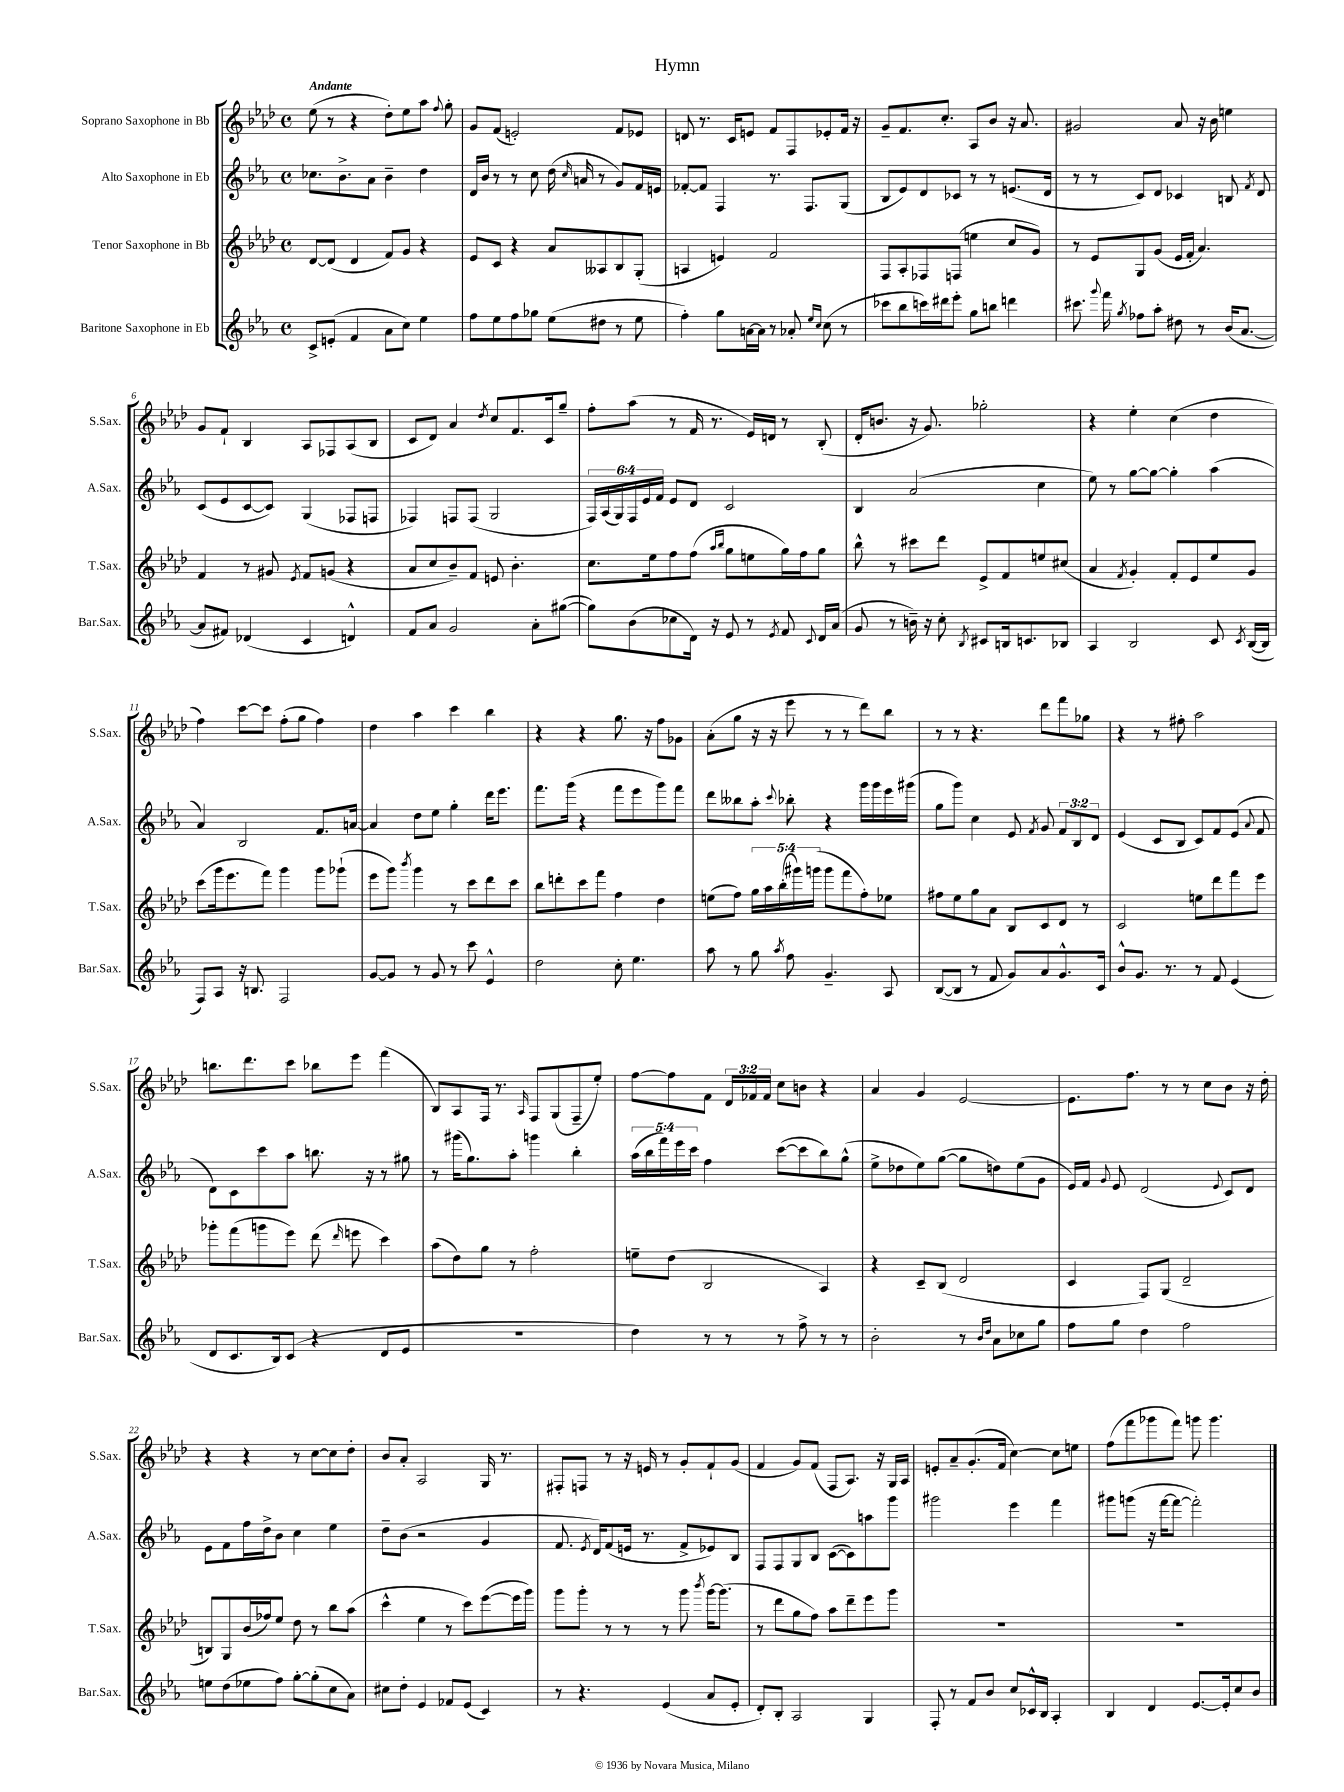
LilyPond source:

\header { title = "Hymn" }
<<
\new StaffGroup <<
\new Staff = "s0" \with { instrumentName = "Soprano Saxophone in Bb" shortInstrumentName = "S.Sax." } {
    \clef treble \key aes \major \defaultTimeSignature \time 4/4 \override Staff.TupletNumber.text = #tuplet-number::calc-fraction-text \tempo "Andante"
    \autoBeamOff ees''8( r8 r4 des''8[-.) ees''8 aes''8] \appoggiatura { f''8 } g''8-. |
    g'8[ f'8]( e'2-.) f'8[ ees'8] |
    d'8 r8. c'16[ e'8] f'8[ f8 ees'8-. f'16] r16 |
    g'8[-- f'8. c''8.]-. aes8[ bes'8] r16 aes'8. |
    gis'2 aes'8 r16 bes'16 e''4 |
    g'8[ f'8]-! bes4 aes8[ fes8 aes8( bes8] |
    c'8[ des'8]) aes'4 \acciaccatura { des''8 } c''8[ f'8. c'16 g''8]-- |
    f''8[-. aes''8]( r8 f'16 r8. ees'16[) d'16] r8 bes8-.( |
    des'16[-. b'8.] r16 g'8.) ges''2-. |
    r4 ees''4-. c''4( des''4 |
    f''4) c'''8[~ c'''8] f''8[-.( g''8] f''4) |
    des''4 aes''4 c'''4 bes''4 |
    r4 r4 g''8. r16 f''8[ ges'8] |
    aes'8[-.( g''8] r16 r16 ees'''8 r8 r8 des'''8[) bes''8] |
    r8 r8 r4. des'''8[ f'''8 ges''8] |
    r4 r8 fis''8-. aes''2 |
    b''8.[ des'''8. c'''8] bes''8[ ees'''8] f'''4( |
    bes8[) aes8 f16] r8. \grace { aes16 } f8[ g8( f8-- ees''8]-.) |
    f''8[~ f''8 f'8] \tuplet 3/2 { des'16[ fes'16 fes'16] } c''8[ b'8] r4 |
    aes'4 g'4 ees'2~ |
    ees'8.[ f''8.] r8 r8 c''8[ bes'8] r16 des''16-. |
    r4 r4 r8 c''8[~ c''8 des''8]-. |
    bes'8[ aes'8]-. aes2 g16 r8. |
    fis8[-. f8] r8 r16 e'16 r8 g'8[-. f'8-! g'8]( |
    f'4 g'8[) f'8]( f8[ aes8.]) r16 g16[ aes16] |
    e'8[-. aes'8-- g'8.-.( f'16] c''4~) c''8[ e''8] |
    f''8[( f'''8 ges'''8 f'''8]) g'''8 g'''4. \bar "|." |
}
\new Staff = "s1" \with { instrumentName = "Alto Saxophone in Eb" shortInstrumentName = "A.Sax." } {
    \clef treble \key ees \major \defaultTimeSignature \time 4/4 \override Staff.TupletNumber.text = #tuplet-number::calc-fraction-text
    \autoBeamOff ces''8.[ bes'8.-> aes'8] bes'4-- d''4 |
    d'16[ bes'16] r8 r8 c''8 d''16( \grace { c''16 } a'16 r8 g'8[) f'16 e'16] |
    fes'8[~-. fes'8] f4 r8. f8.[ g8]( |
    bes8[ ees'8) d'8 ces'8] r8 r8 e'8.[( d'16] |
    r8 r8 c'8[) d'8] ces'4 b8 \acciaccatura { f'8 } d'8 |
    c'8[( ees'8 c'8~ c'8]) g4( fes8[ f8] |
    fes4) f8[ f8]( g2 |
    \tuplet 6/4 { f16[) aes16( g16) f16 ees'16 f'16] } ees'8[ d'8] c'2 |
    bes4 aes'2( c''4 |
    ees''8) r8 g''8[~ g''8]~ g''4-. aes''4( |
    aes'4) bes2 f'8.[ a'16]~ |
    a'4 d''8[ ees''8] g''4-. d'''16[ ees'''8.] |
    f'''8.[ g'''16]( r4 f'''8[ ees'''8 g'''8) f'''8] |
    d'''8[ beses''8 aes''8]-. \appoggiatura { c'''8 } bes''8-. r4 g'''16[ g'''16 ees'''16 gis'''16]( |
    g''8[ g'''8]) c''4 ees'8 \acciaccatura { f'8 } g'8 \tuplet 3/2 { f'8[ bes8 d'8] } |
    ees'4( c'8[ bes8] c'8[) f'8 ees'8]( \appoggiatura { aes'8 } f'8 |
    d'8[) c'8 c'''8 aes''8] b''8. r16 r8 gis''8 |
    r8 gis'''16[( g''8.) aes''8]-. g'''4 bes''4-. |
    \tuplet 5/4 { aes''16[( bes''16 f'''16) ees'''16 c'''16] } f''4 c'''8[~( c'''8 bes''8) g''8]-^( |
    ees''8[-> des''8 ees''8) g''8]~( g''8[ d''8) ees''8( g'8] |
    ees'16[) f'16] \appoggiatura { g'8 } ees'8 d'2( \appoggiatura { ees'8 } c'8[) d'8] |
    ees'8[ f'8 f''16 d''16-> bes'8] c''4 ees''4 |
    d''8[-- bes'8]( r2 g'4 |
    f'8. \acciaccatura { ees'8 } d'16[) f'8( e'16] r8. f'8[-> ees'8) bes8] |
    f8[ f8 g8 bes8] c'8[~( c'8) a''8 g'''8] |
    gis'''2 ees'''4 f'''4 |
    gis'''8[ g'''8]( r16 f'''16[~ f'''8]~ f'''2-.) \bar "|." |
}
\new Staff = "s2" \with { instrumentName = "Tenor Saxophone in Bb" shortInstrumentName = "T.Sax." } {
    \clef treble \key aes \major \defaultTimeSignature \time 4/4 \override Staff.TupletNumber.text = #tuplet-number::calc-fraction-text
    \autoBeamOff des'8[~ des'8]( des'4 f'8[) g'8] r4 |
    ees'8[ c'8] r4 aes'8[ aeses8 bes8 g8]-.( |
    a4 e'4) f'2 |
    f8[ aes8-. fes8 f8]( e''4 c''8[ g'8]) |
    r8 ees'8[ g8 g'8]( ees'16[ f'16]-. aes'4.) |
    f'4 r8 gis'8 \acciaccatura { ees'8 } f'8[ g'8]( r4 |
    aes'8[ c''8 bes'8--) f'8] e'8 bes'4.-. |
    c''8.[ ees''16 f''8 f''8]( \grace { aes''16[ bes''16] } g''8[ e''8 g''16) f''16 g''8] |
    bes''8-^ r8 cis'''8[ des'''8] ees'8[-> f'8 e''8 cis''8]( |
    aes'4 \acciaccatura { f'8 } g'4-.) f'8[-. ees'8 ees''8 g'8] |
    c'''8[( g'''16 ees'''8. f'''8]) g'''4 g'''8[ ges'''8]-!( |
    ees'''8[ g'''8]) \acciaccatura { bes'''8 } g'''4 r8 c'''8[ des'''8 c'''8] |
    bes''8[ d'''8-. c'''8 f'''8] f''4 des''4 |
    e''8[( f''8]) \tuplet 5/4 { g''16[ aes''16 bes''16-.( gis'''16) g'''16]( } g'''8[ f'''8 f''8-.) ees''8] |
    fis''8[ ees''8 g''8 aes'8] bes8[ c'8 des'8] r8 |
    c'2 e''8[ des'''8 f'''8 ees'''8] |
    ges'''8[-. f'''8( g'''8 ees'''8]) des'''8( \grace { des'''16 } e'''8 c'''4) |
    aes''8[( des''8) g''8] r8 f''2-. |
    e''8[-- des''8]( bes2 aes4) |
    r4 c'8[-- bes8]( des'2 |
    c'4 f8[) g8]( des'2-- |
    b8[) g8 bes'16( fes''16) ees''8] des''8 r8 bes''8[ aes''8]( |
    c'''4-^ ees''4 r8 c'''8[) ees'''8~( ees'''16 g'''16]) |
    g'''8[ g'''8]-. r8 r8 r8 g'''8 \acciaccatura { bes'''8 } g'''16[~ g'''8.]( |
    r8 des'''8[ g''8 f''8]) aes''8[ des'''8-- ees'''8 g'''8] |
    R1 |
    R1 \bar "|." |
}
\new Staff = "s3" \with { instrumentName = "Baritone Saxophone in Eb" shortInstrumentName = "Bar.Sax." } {
    \clef treble \key ees \major \defaultTimeSignature \time 4/4
    \autoBeamOff c'8[-> e'8]-.( f'4 aes'8[ c''8]) ees''4 |
    f''8[ ees''8 f''8 ges''8] ees''8[( dis''8] r8 ees''8 |
    f''4-.) g''8[ a'16~ a'16] r8 aes'8-. \grace { ees''16[ c''16] } c''8( r8 |
    ces'''8[ bes''8 c'''16) dis'''16 ees'''8]-. g''8[ b''8] d'''4 |
    cis'''8. \appoggiatura { g'''8 } f'''16 \acciaccatura { g''8 } fes''8[ aes''8]-. dis''8 r8 bes'16[( aes'8.]~ |
    aes'8[ fis'8]) des'4( c'4 d'4-^) |
    f'8[ aes'8] g'2 aes'8[-. gis''8]~( |
    gis''8[) bes'8( ces''8 d'16]) r16 ees'8 r8 \acciaccatura { ees'8 } f'8 \appoggiatura { c'8 } d'16[ aes'16]( |
    g'8 r8 b'16--) r16 c''8-. \acciaccatura { bes8 } cis'8[ b16 c'8. bes8] |
    aes4 bes2 c'8 \acciaccatura { c'8 } bes16[~( bes16] |
    f8[) aes8] r16 b8. f2 |
    g'8[~ g'8] r8 g'8 r8 c'''8 ees'4-^ |
    d''2 c''8-. ees''4. |
    aes''8 r8 g''8 \acciaccatura { aes''8 } f''8 g'4.-- aes8 |
    bes8[~( bes8] r8 f'8 g'8[) aes'8 g'8.-^ c'16] |
    bes'8[-^ g'8.] r8. r8 f'8 ees'4( |
    d'8[ c'8. bes16) c'8]( r4 d'8[ ees'8] |
    R1 |
    d''4) r8 r8 r8 f''8-> r8 r8 |
    bes'2-. r8 \grace { bes'16[ d''16] } aes'8[ ces''8 g''8] |
    f''8[ g''8] d''4 f''2 |
    e''8[ d''8( ees''8 f''8]) g''8[~-. g''8-.( c''8 aes'8]) |
    cis''8[ d''8]-. ees'4 fes'8[ ees'8]( c'4) |
    r8 r4. ees'4( aes'8[ ees'8]-. |
    d'8[-.) bes8]-. aes2 g4 |
    f8-. r8 f'8[ bes'8] c''8[ ces'16-^ bes16] aes4-. |
    bes4 d'4 ees'8.[~ ees'16-. c''8 bes'8] \bar "|." |
}
>>
>>
